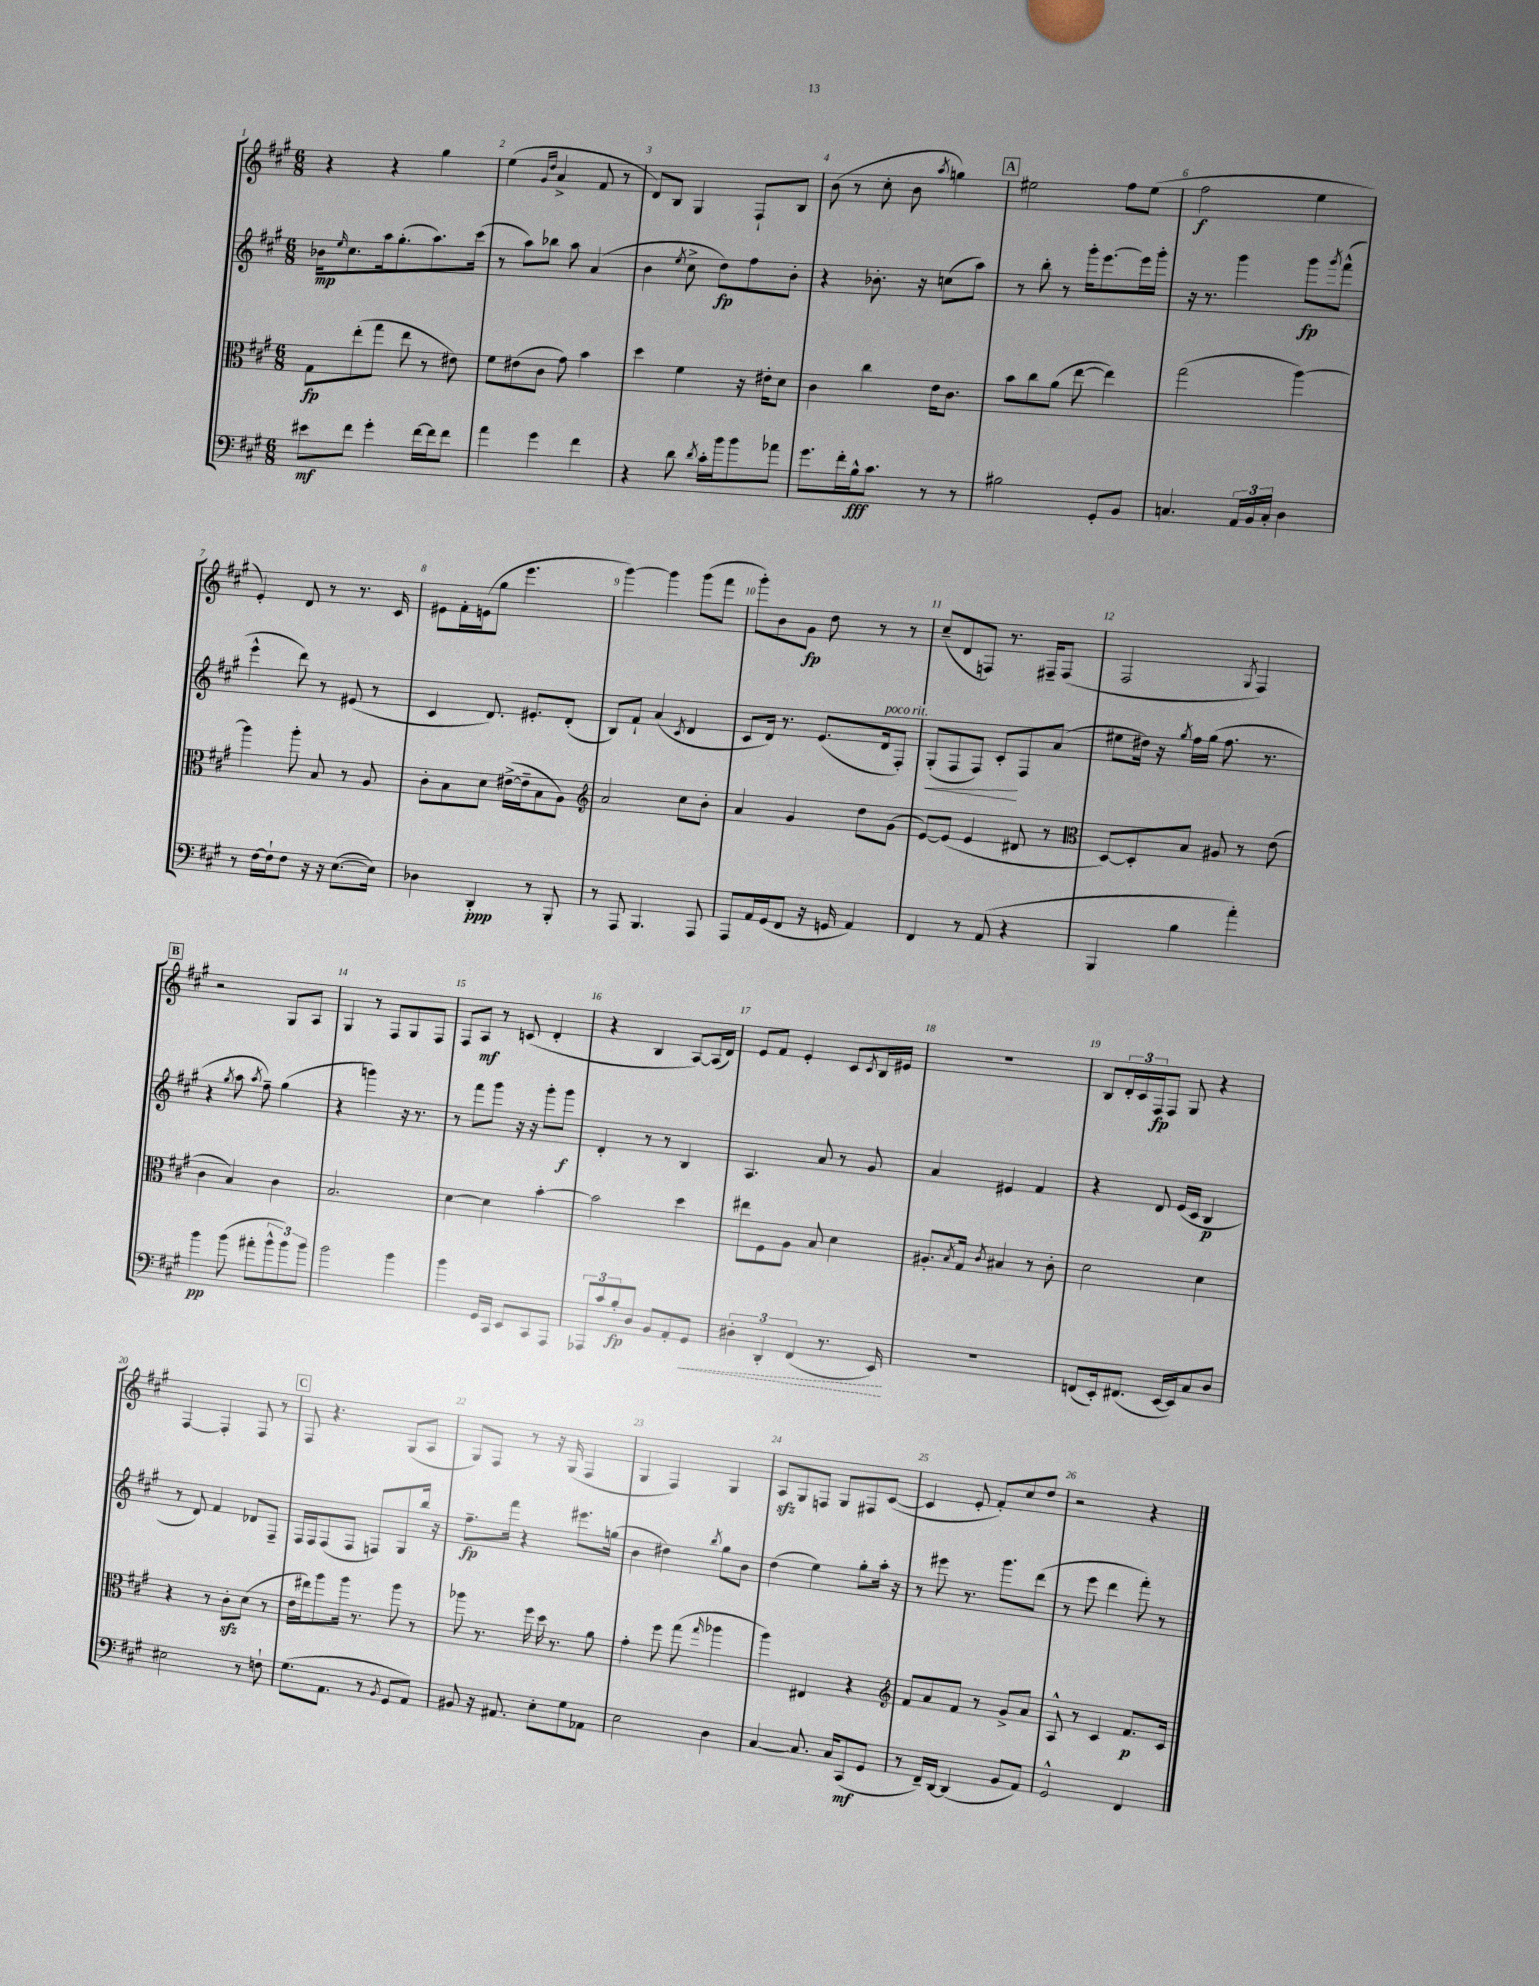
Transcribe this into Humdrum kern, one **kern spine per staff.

**kern	**dynam	**kern	**dynam	**kern	**dynam	**kern	**dynam
*part4	*part4	*part3	*part3	*part2	*part2	*part1	*part1
*staff4	*staff4	*staff3	*staff3	*staff2	*staff2	*staff1	*staff1
*clefF4	*	*clefC3	*	*clefG2	*	*clefG2	*
*k[f#c#g#]	*	*k[f#c#g#]	*	*k[f#c#g#]	*	*k[f#c#g#]	*
*M6/8	*	*M6/8	*	*M6/8	*	*M6/8	*
=1	=1	=1	=1	=1	=1	=1	=1
8e#X\L	mf	8G#\L	fp	16b-X\KL	mp	4r	.
.	.	.	.	16qqee/	.	.	.
.	.	.	.	8.cc#\	.	.	.
8f#\J	.	(8ee'\	.	.	.	.	.
4g#'\	.	8gg#\J	.	16aa\k	.	4r	.
.	.	.	.	(8.gg#'\	.	.	.
.	.	8ee\	.	.	.	.	.
[16f#\LL	.	8r	.	8.aa\)	.	4gg#\	.
16f#\J]	.	.	.	.	.	.	.
8f#\J	.	8e#X\)	.	.	.	.	.
.	.	.	.	(16ccc#\Jk	.	.	.
=2	=2	=2	=2	=2	=2	=2	=2
4a\	.	8f#\L	.	8r	.	(4ee\	.
.	.	(8e#X\	.	8aa\L)	.	.	.
.	.	.	.	.	.	16qqg#/LL	.
.	.	.	.	.	.	16qqdd/JJ	.
4g#\	.	8c#\J	.	8bb-X\J	.	4a^/	.
.	.	8g#\)	.	8aa\	.	.	.
4f#\	.	4b\	.	(4a/	.	8f#/	.
.	.	.	.	.	.	8r	.
=3	=3	=3	=3	=3	=3	=3	=3
4r	.	4dd\	.	4b\	.	8d/L)	.
.	.	.	.	.	.	8B/J	.
.	.	.	.	8qee/	.	.	.
8d\	.	4f#\	.	8cc#^\	.	4G#/	.
8qd/	.	.	.	.	.	.	.
16c#'\LL	.	.	.	8dd\L)	fp	.	.
16b\J	.	.	.	.	.	.	.
8b\	.	16r	.	8ff#\	.	8F#`/L	.
.	.	16e#X'\KL	.	.	.	.	.
8a-X\J	.	8d\J	.	8b'\J	.	8B/J	.
=4	=4	=4	=4	=4	=4	=4	=4
8.g#\L	.	4c#\	.	4r	.	(8b\	.
.	.	.	.	.	.	8r	.
16f#'\L	.	.	.	.	.	.	.
16B^^\J	fff	4cc#\	.	8.b-X'\	.	8cc#'\	.
8.c#\J	.	.	.	.	.	.	.
.	.	.	.	.	.	8b\	.
.	.	.	.	16r	.	.	.
.	.	.	.	.	.	8qaa/	.
8r	.	16e\KL	.	(8ccn\L	.	4ggn\)	.
.	.	8.c#\J	.	.	.	.	.
8r	.	.	.	8aa\J)	.	.	.
!!LO:REH:place=s1:t=A
=5	=5	=5	=5	=5	=5	=5	=5
2B#X\	.	8b\L	.	8r	.	2ee#X\	.
.	.	8cc#\	.	8bb'\	.	.	.
.	.	(8a\J	.	8r	.	.	.
.	.	[8ee\	.	16ggg#'\KL	.	.	.
.	.	.	.	[8.eee\	.	.	.
8GG#'/L	.	4ee\])	.	.	.	8ff#\L	.
8BB/J	.	.	.	16eee\L]	.	(8ee#\J	.
.	.	.	.	16ggg#'\JJ	.	.	.
=6	=6	=6	=6	=6	=6	=6	=6
4.Cn/	.	(2gg#\	.	16r	.	2ff#\	f
.	.	.	.	8.r	.	.	.
.	.	.	.	4ggg#\	.	.	.
24AA/LL	.	.	.	.	.	.	.
24BB/	.	.	.	.	.	.	.
24C'/JJ	.	.	.	.	.	.	.
4D\	.	[4aa\)	.	8ggg#\L	fp	4ee\	.
.	.	.	.	8qggg#/	.	.	.
.	.	.	.	(8fff#^^\J	.	.	.
!!LO:LB:g=z
=7	=7	=7	=7	=7	=7	=7	=7
8r	.	4aa\]	.	4eee^^\	.	4e'/)	.
[16F#\LL	.	.	.	.	.	.	.
16F#`\J]	.	.	.	.	.	.	.
8F#\J	.	8aa'\	.	8ddd\)	.	8d/	.
16r	.	8B/	.	8r	.	8r	.
16r	.	.	.	.	.	.	.
([8.E\L	.	8r	.	(8e#X/	.	8.r	.
.	.	8A/	.	8r	.	.	.
16E\Jk])	.	.	.	.	.	16c#/	.
=8	=8	=8	=8	=8	=8	=8	=8
4D-X\	.	8c#'\L	.	4c#/	.	8e#X\L	.
.	.	8B\	.	.	.	16f#'\L	.
.	.	.	.	.	.	(16en\J	.
4DD'/	ppp	8d\J	.	8.d/)	.	8gg#\J	.
.	.	([16e#X^\LL	.	.	.	4.eee\	.
.	.	16e#~\J]	.	8.e#X'/L	.	.	.
8r	.	8B\	.	.	.	.	.
8BBB'/	.	8A\J)	.	(8d'/J	.	.	.
=9	=9	=9	=9	=9	=9	=9	=9
*	*	*clefG2	*	*	*	*	*
8r	.	2a/	.	8B/L)	.	[4ggg#\)	.
8AAA/	.	.	.	8f#`/J	.	.	.
4.BBB/	.	.	.	(4a/	.	4ggg#\]	.
.	.	.	.	8qc#/	.	.	.
.	.	8cc#\L	.	4d/	.	(8ggg#\L	.
8AAA/	.	8b'\J	.	.	.	8fff#\J	.
=10	=10	=10	=10	=10	=10	=10	=10
8AAA/L	.	4a/	.	8c#/L	.	8ggg#'\L)	.
16AA/L	.	.	.	16d/Jk)	.	8b\	.
(16GG#/J	.	.	.	8.r	.	.	.
8FF#/J	.	4g#/	.	.	.	8g#\J	fp
16r	.	.	.	(8.e/L	.	8dd\	.
16GGn/	.	.	.	.	.	.	.
4AA/)	.	8dd\L	.	.	.	8r	.
!	!	!	!	!LO:TX:a:i:t=poco rit.	!	!	!
.	.	.	.	16d/k	.	.	.
.	.	(8g#\J	.	8F#'/J)	.	8r	.
=11	=11	=11	=11	=11	=11	=11	=11
!	!	!	!	!	!LO:HP:b	!	!
4FF#/	.	[8e/L)	.	(8G#'/L	<	(8cc#~/L	.
.	.	(8e/J]	.	8F#/	.	8d/	.
8r	.	4e/	.	8F#/J)	.	8Fn/J)	.
(8AA/	.	.	.	8c#'/L	.	8.r	.
4r	.	8d#X/	.	8F#/	[	.	.
.	.	.	.	.	.	16F#X~/KL	.
.	.	8r	.	(8a/J	.	(8F#/J	.
=12	=12	=12	=12	=12	=12	=12	=12
*	*	*clefC3	*	*	*	*	*
4BBB/	.	[8D/L)	.	8ee#X\L	.	2F#/	.
.	.	8D'/]	.	16dd#X\Jk)	.	.	.
.	.	.	.	16r	.	.	.
.	.	.	.	8qgg#/	.	.	.
4B\	.	8B/J	.	16ff#\LL	.	.	.
.	.	.	.	(16gg#\JJ	.	.	.
.	.	8A#X/	.	8.ff#\	.	.	.
.	.	.	.	.	.	8qG#/	.
4a'\)	.	8r	.	.	.	4F#/)	.
.	.	.	.	8.r	.	.	.
.	.	(8e\	.	.	.	.	.
!!LO:LB:g=z
!!LO:REH:place=s1:t=B
=13	=13	=13	=13	=13	=13	=13	=13
4b\	pp	4c#\	.	4r	.	2r	.
.	.	.	.	8qgg#/	.	.	.
(8b\	.	4B/)	.	8aa\	.	.	.
.	.	.	.	8qaa/	.	.	.
8a#X'\L	.	.	.	8ff#~\)	.	.	.
12b^^\	.	4c#\	.	(4gg#\	.	8G#/L	.
12b\)	.	.	.	.	.	.	.
.	.	.	.	.	.	8A/J	.
12b\J	.	.	.	.	.	.	.
=14	=14	=14	=14	=14	=14	=14	=14
2b\	.	2.B/	.	4r	.	4G#/	.
.	.	.	.	4gggn\)	.	8r	.
.	.	.	.	.	.	8F#/L	.
4b\	.	.	.	16r	.	8G#/	.
.	.	.	.	8.r	.	.	.
.	.	.	.	.	.	8F#/J	.
=15	=15	=15	=15	=15	=15	=15	=15
4b\	.	[4d\	.	8r	.	8F#/L	.
.	.	.	.	8fff#\L	.	8A/J	mf
16GG#/LL	.	4d\]	.	8ggg#\J	.	8r	.
16CC#/JJ	.	.	.	.	.	.	.
8EE/L	.	.	.	16r	.	(8cn/	.
.	.	.	.	16r	.	.	.
8CC#/	.	[4b'\	.	8ggg#'\L	.	4d'/	.
8AAA/J	.	.	.	8ggg#\J	f	.	.
=16	=16	=16	=16	=16	=16	=16	=16
12AAA-X/L	.	2b\]	.	4d'/	.	4r	.
12c#/	.	.	.	.	.	.	.
12B'/	fp	.	.	.	.	.	.
8D/J	.	.	.	8r	.	4B/	.
8BB/L	.	.	.	8r	.	.	.
8AA'/	.	4dd\	.	4B/	.	[8A/L)	.
!	!LO:HP:b	!	!	!	!	!	!
8GG#/J	<	.	.	.	.	(16A/L]	.
.	.	.	.	.	.	16d/JJ)	.
=17	=17	=17	=17	=17	=17	=17	=17
6D#X'\	.	8ee#X\L	.	4.A/	.	8e/L	.
.	.	8F#\	.	.	.	8f#/J	.
6DD'/	.	.	.	.	.	.	.
.	.	8A\J	.	.	.	4e'/	.
(6FF#/	.	.	.	.	.	.	.
.	.	8B/	.	8a/	.	.	.
8.r	.	4d\	.	8r	.	8c#/L	.
.	.	.	.	.	.	8qc#/	.
.	.	.	.	8g#/	.	16B/L	.
16EE/)	.	.	.	.	.	16e#X/JJ	.
.	[	.	.	.	.	.	.
=18	=18	=18	=18	=18	=18	=18	=18
2.r	.	8.A#X'/L	.	4a/	.	2.r	.
.	.	8qB/	.	.	.	.	.
.	.	16G#/Jk	.	.	.	.	.
.	.	8qc#/	.	.	.	.	.
.	.	4B#X/	.	4e#X/	.	.	.
.	.	8r	.	4f#/	.	.	.
.	.	8c#'\	.	.	.	.	.
=19	=19	=19	=19	=19	=19	=19	=19
(8FFn/L	.	2d\	.	4r	.	8B/L	.
16EE'/k)	.	.	.	.	.	24d'/L	.
.	.	.	.	.	.	24c#/	.
(8.FF#X/J	.	.	.	.	.	.	.
.	.	.	.	.	.	24F#/J	fp
.	.	.	.	8d/	.	8F#/J	.
[16EE/LL	.	.	.	(16e/LL	.	8G#/	.
16EE/J])	.	.	.	16c#/JJ	.	.	.
8C#/	.	4d\	.	4B/	p	4r	.
8D/J	.	.	.	.	.	.	.
!!LO:LB:g=z
=20	=20	=20	=20	=20	=20	=20	=20
2E#X\	.	4r	.	8r	.	[4F#/	.
.	.	.	.	8d/)	.	.	.
.	.	8r	.	4f#/	.	4F#'/]	.
.	.	8c#zz'\L	.	.	.	.	.
8r	.	(8d\J	.	8d-X/L	.	8F#/	.
8Fn`\	.	8r	.	8F#~/J	.	8r	.
!!LO:REH:place=s1:t=C
=21	=21	=21	=21	=21	=21	=21	=21
(8.G#\L	.	16e\LL	.	16F#/LL	.	8F#/	.
.	.	16ee#X\J)	.	16F#/J	.	.	.
.	.	8aa\	.	(8F#/	.	4.r	.
8.AA\J	.	.	.	.	.	.	.
.	.	16aa\Jk	.	8F#/J	.	.	.
.	.	8.r	.	.	.	.	.
8r	.	.	.	8Fn/L)	.	.	.
8qBB/	.	.	.	.	.	.	.
8GG#/L	.	8aa\	.	8G#/	.	(8G#/L	.
8AA/J)	.	8r	.	16bb/Jk	.	8A/J	.
.	.	.	.	16r	.	.	.
=22	=22	=22	=22	=22	=22	=22	=22
8BB#X/	.	8aa-X\	.	8.ff#~\L	fp	8G#/L)	.
16r	.	8.r	.	.	.	8F#/J	.
8.AA#X/	.	.	.	16fff#\Jk	.	.	.
.	.	.	.	4r	.	8r	.
.	.	16ff#\	.	.	.	.	.
8E'\L	.	16dd\	.	.	.	16r	.
.	.	8.r	.	.	.	(16G#/	.
8G#\	.	.	.	8.eee#X\L	.	4F#/	.
8AA-X\J	.	8a\	.	.	.	.	.
.	.	.	.	(16ggn\Jk	.	.	.
=23	=23	=23	=23	=23	=23	=23	=23
2E\	.	4g#'\	.	4b\	.	4G#/	.
.	.	8ff#\	.	4dd#X\)	.	4F#/)	.
.	.	(8gg#\	.	.	.	.	.
.	.	16qqgg#/	.	8qbb/	.	.	.
4D\	.	4aa-X\	.	8gg#\L	.	4G#/	.
.	.	.	.	8b\J	.	.	.
=24	=24	=24	=24	=24	=24	=24	=24
[4C#/	.	4aa\)	.	(4dd\	.	8Azz/L	.
.	.	.	.	.	.	8G#/	.
8.C#/]	.	4E#X/	.	4ee\)	.	8Fn/J	.
.	.	.	.	.	.	8G#/L	.
16C#/KL	.	.	.	.	.	.	.
(8CC#/	mf	4r	.	8gg#'\L	.	8F#X/	.
8GG#/J	.	.	.	16aa'\Jk	.	([8c#/J	.
.	.	.	.	16r	.	.	.
=25	=25	=25	=25	=25	=25	=25	=25
*	*	*clefG2	*	*	*	*	*
8r	.	8f#/L	.	8r	.	4c#/]	.
16FF#~/LL)	.	8a/	.	8eee#X\	.	.	.
[16DD/JJ	.	.	.	.	.	.	.
(4DD/]	.	8f#/J	.	8.r	.	8e'/	.
.	.	8r	.	.	.	8f#'/L)	.
.	.	.	.	8.ggg#\L	.	.	.
8BB/L	.	8g#^/L	.	.	.	8cc#/	.
8AA/J)	.	8a/J	.	(8ddd\J	.	8dd/J	.
=26	=26	=26	=26	=26	=26	=26	=26
2GG#^^/	.	8A^^/	.	8r	.	2r	.
.	.	8r	.	8eee\	.	.	.
.	.	4c#/	.	4ddd\	.	.	.
4FF#/	.	8.f#/L	p	8fff#'\)	.	4r	.
.	.	.	.	8r	.	.	.
.	.	16c#/Jk	.	.	.	.	.
==	==	==	==	==	==	==	==
*-	*-	*-	*-	*-	*-	*-	*-
